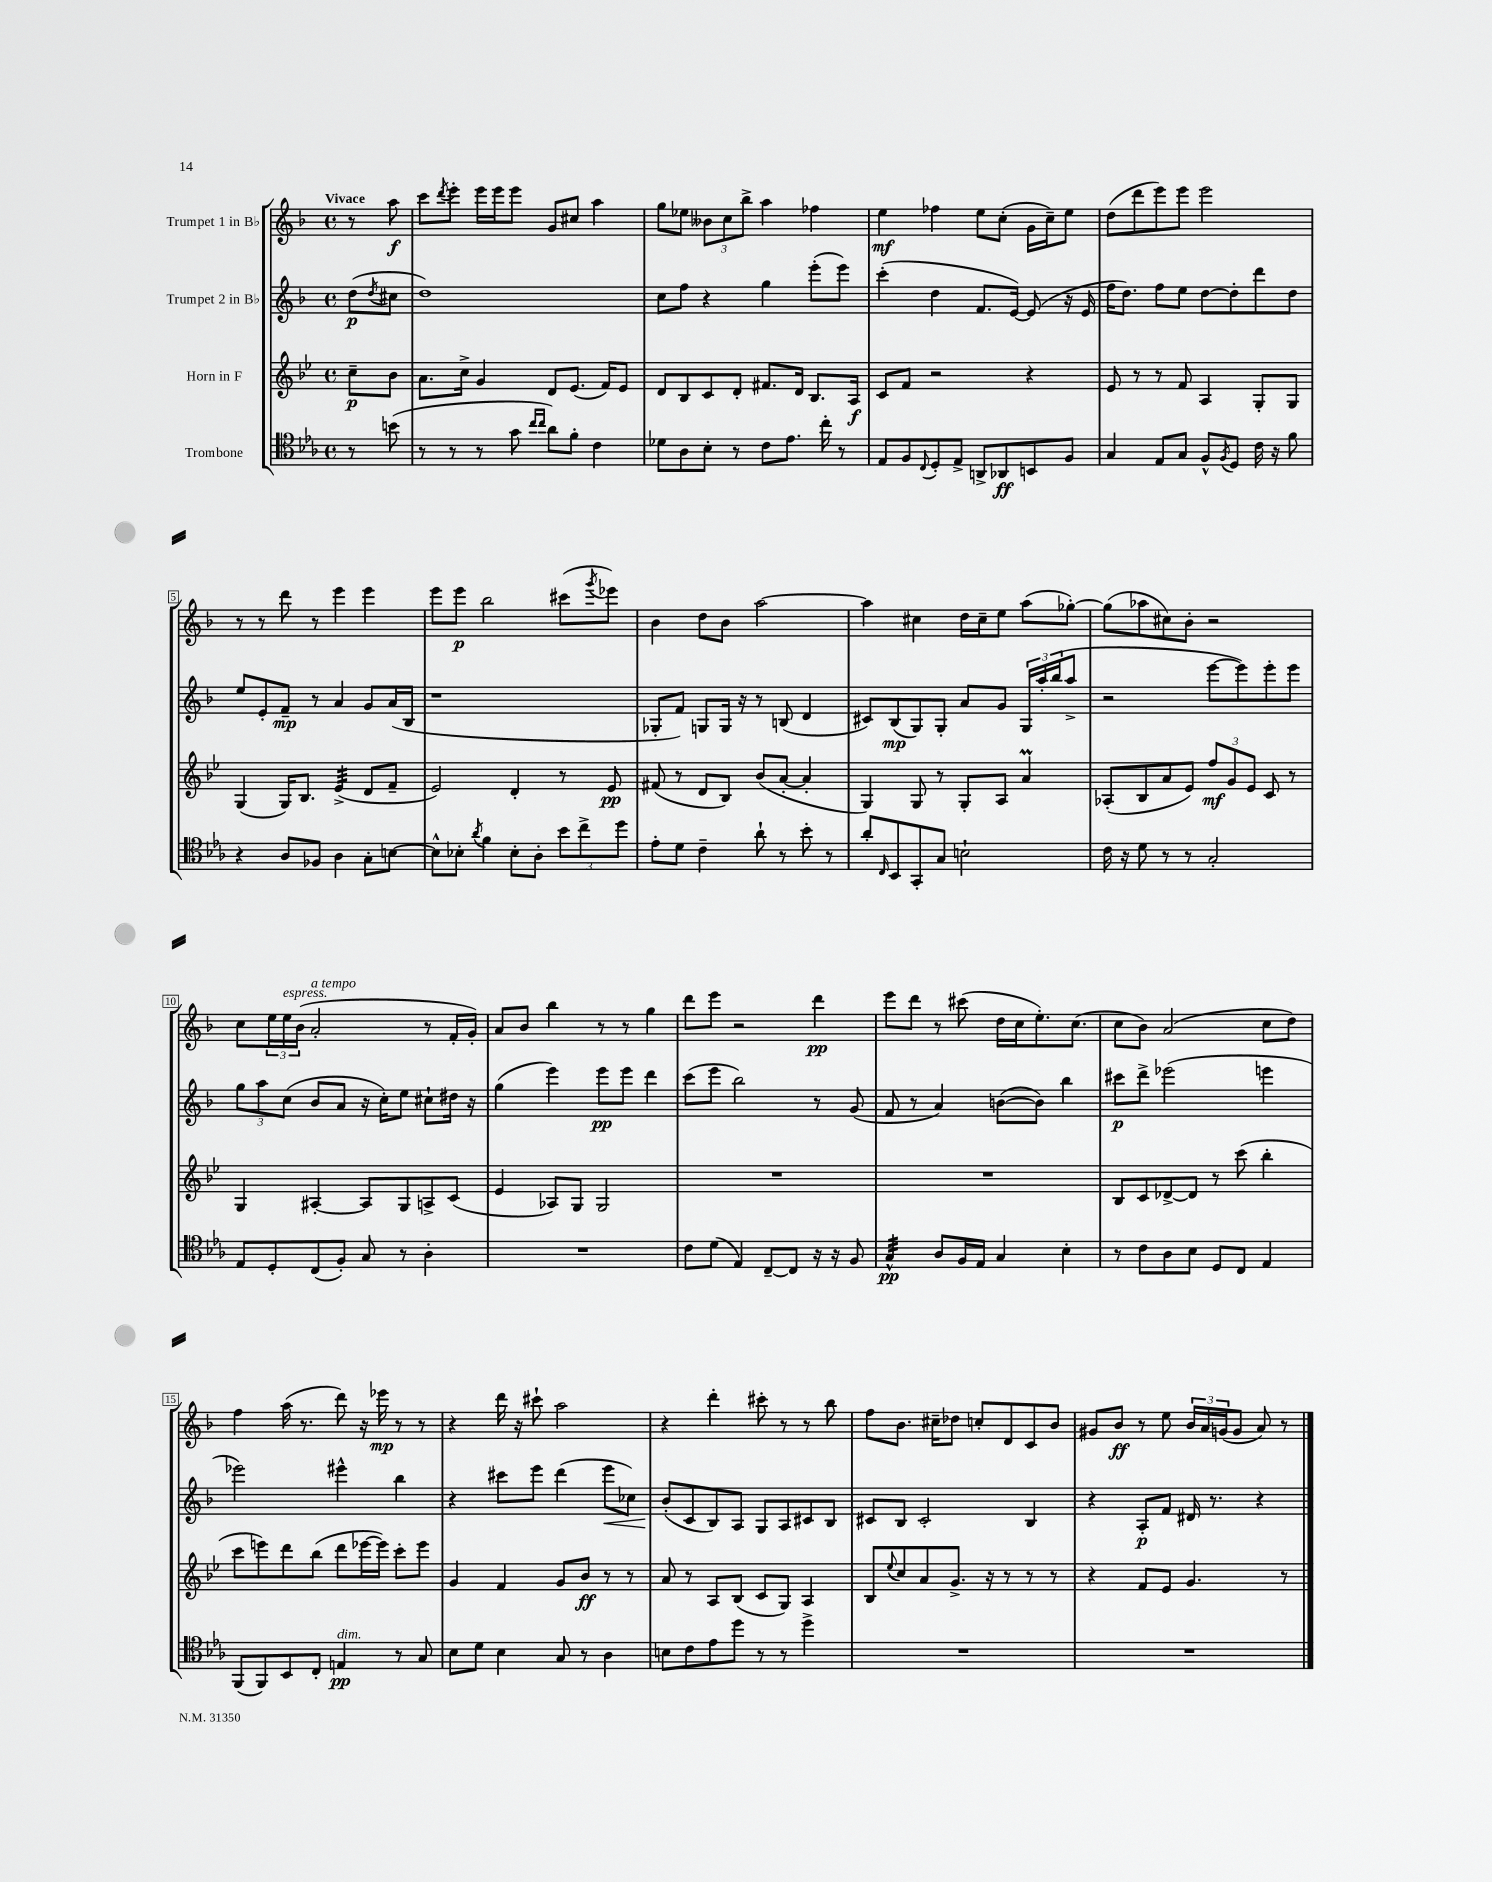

**kern	**kern	**kern	**kern
*staff4	*staff3	*staff2	*staff1
*clefC4	*clefG2	*clefG2	*clefG2
*k[b-e-a-]	*k[b-e-]	*k[b-]	*k[b-]
*M4/4	*M4/4	*M4/4	*M4/4
*met(c)	*met(c)	*met(c)	*met(c)
8r	8cc~	(8dd	8r
.	.	8qdd	.
(8b	8b-	8cc#	8aa
=	=	=	=
8r	8.a	1dd)	8ccc
.	.	.	8qddd
8r	.	.	8eee'
.	16cc^	.	.
8r	4g	.	16eee
.	.	.	16eee
8g	.	.	8eee
16qqcc	.	.	.
16qqcc	.	.	.
8a-)	8d	.	8g
8f'	(8.e-	.	8cc#
4c	.	.	4aa
.	16f)	.	.
.	8e-	.	.
=	=	=	=
8d-	8d	8cc	8gg
8A-	8B-	8ff	8ee-
8B-'	8c	4r	12b--
.	.	.	12cc
8r	8d'	.	.
.	.	.	12bb-^
8c	8.f#	4gg	4aa
8.e-	.	.	.
.	16d	.	.
.	8.B-	(8eee'	4ff-
16cc'	.	.	.
8r	.	8eee)	.
.	16A	.	.
=	=	=	=
8E-	8c	(4ccc'	4ee
8F	8f	.	.
8qqC	.	.	.
8D'	2r	4dd	4ff-
8E-^	.	.	.
8AA^	.	8.f	8ee
8AA-	.	.	(8cc'
.	.	[16e)	.
8BB	4r	(8e]	16g
.	.	.	16cc~)
8F	.	16r	8ee
.	.	16e	.
=	=	=	=
4G	8e-	16ff	(8dd
.	.	8.dd)	.
.	8r	.	8ddd
8E-	8r	8ff	8eee)
8G	8f	8ee	8eee
8F^^	4A	[8dd	2eee
8qF	.	.	.
8D	.	8dd']	.
16c	8G'	8ddd	.
16r	.	.	.
8f	8G	8dd	.
=	=	=	=
4r	(4G	8ee	8r
.	.	8e'	8r
8A-	16G)	8f~	8ddd
.	8.B-	.	.
8F-	.	8r	8r
4A-	(4e-^	4a	4eee
8G'	8d	8g	4eee
[8B	8f~	(16a	.
.	.	16B-	.
=	=	=	=
8B^^]	2e-)	1r	8eee
8B-'	.	.	8eee
8qa-	.	.	.
4f	.	.	2bb-
8B-'	4d'	.	.
8A-'	.	.	.
12b-	8r	.	(8ccc#
12cc^	.	.	.
.	.	.	8qggg
.	8e-	.	8eee-)
12dd	.	.	.
=	=	=	=
8e-'	(8f#	8G-'	4b-
8d	8r	8f)	.
4c~	8d	8G	8dd
.	8B-)	16G	8b-
.	.	16r	.
8a-`	(8b-	8r	[2aa
8r	[8a'	(8B	.
8b-'	4a']	4d	.
8r	.	.	.
=	=	=	=
8a-'	4G)	8c#)	4aa]
16qqC	.	.	.
8BB-	.	(8B-	.
8GG'	8G	8G)	4cc#
8G	8r	8G'	.
2B`	8G'	8a	16dd
.	.	.	16cc#~
.	8A	8g	8ee
.	4a	24G	(8aa
.	.	24aa'	.
.	.	(24bb-	.
.	.	8aa^	[8gg-')
=	=	=	=
16c	(8A-'	2r	(8gg-]
16r	.	.	.
8d	8B-	.	8aa-
8r	8a	.	8cc#)
8r	8e-)	.	8b-'
2G'	12ff	[8eee	2r
.	12g	.	.
.	.	8eee])	.
.	12e-	.	.
.	8c	8eee'	.
.	8r	8eee	.
=	=	=	=
8E-	4G	12gg	8cc
.	.	12aa	.
8D'	.	.	24ee
.	.	(12cc	24ee
.	.	.	(24b-
(8C	[4A#'	8b-	2a'
8F')	.	8a	.
8G	8A#]	16r	.
.	.	16cc')	.
8r	8G	8ee	.
4A-'	8A^	8cc#`	8r
.	(8c	16dd#	16f'
.	.	16r	16g')
=	=	=	=
1r	4e-	(4gg	8a
.	.	.	8b-
.	8A-)	4eee)	4bb-
.	8G	.	.
.	2G	8eee	8r
.	.	8eee	8r
.	.	4ddd	4gg
=	=	=	=
8c	1r	(8ccc	8ddd
(8d	.	8eee	8eee
4E-)	.	2bb-)	2r
[8C~	.	.	.
8C]	.	.	.
16r	.	8r	4ddd
16r	.	.	.
8F	.	(8g	.
=	=	=	=
4G^^	1r	8f	8eee
.	.	8r	8ddd
8A-	.	4a)	8r
16F	.	.	(8ccc#
16E-	.	.	.
4G	.	([8b	16dd
.	.	.	16cc
.	.	8b])	8.ee')
4B-'	.	4bb-	.
.	.	.	(8.cc
=	=	=	=
8r	8B-	8ccc#	8cc
8c	8c	8ddd^	8b-)
8A-	[8d-^	(2eee-	(2a
8B-	8d-]	.	.
8D	8r	.	.
8C	(8ccc	.	.
4E-	4bb-'	4eee	8cc
.	.	.	8dd)
=	=	=	=
(8FF	8ccc	2eee-)	4ff
8FF)	8eee)	.	.
8BB-	8ddd	.	(16aa
.	.	.	8.r
8C'	(8bb-	.	.
4E	8ddd	4eee#^^	8ddd)
.	[16eee-	.	16r
.	16eee-])	.	16eee-
8r	8ccc'	4bb-	8r
8G	8eee-	.	8r
=	=	=	=
8B-	4g	4r	4r
8d	.	.	.
4B-	4f	8ccc#	16ddd
.	.	.	16r
.	.	8eee	8ccc#`
8G	8g	(4ddd	2aa
8r	8b-	.	.
4A-	8r	8eee	.
.	8r	8cc-)	.
=	=	=	=
8B	8a	(8b-'	4r
8c	8r	8c	.
8e-	8A	8B-)	4ddd'
8dd	(8B-	8A	.
8r	8c	8G	8ccc#'
8r	8G)	8A	8r
4dd^	4A	8c#	8r
.	.	8B-	8bb-
=	=	=	=
1r	8B-	8c#	8ff
.	8qqee-	.	.
.	8cc	8B-	8.b-
.	8a	2c#'	.
.	.	.	16cc#~
.	8.g^	.	8dd-
.	.	.	8cc'
.	16r	.	.
.	8r	.	8d
.	8r	4B-	8c
.	8r	.	8b-
=	=	=	=
1r	4r	4r	8g#
.	.	.	8b-
.	8f	8A'	8r
.	8e-	8f	8ee
.	4.g	16d#	24b-
.	.	.	24a
.	.	8.r	.
.	.	.	(24g
.	.	.	8g
.	.	4r	8a)
.	8r	.	8r
==	==	==	==
*-	*-	*-	*-
